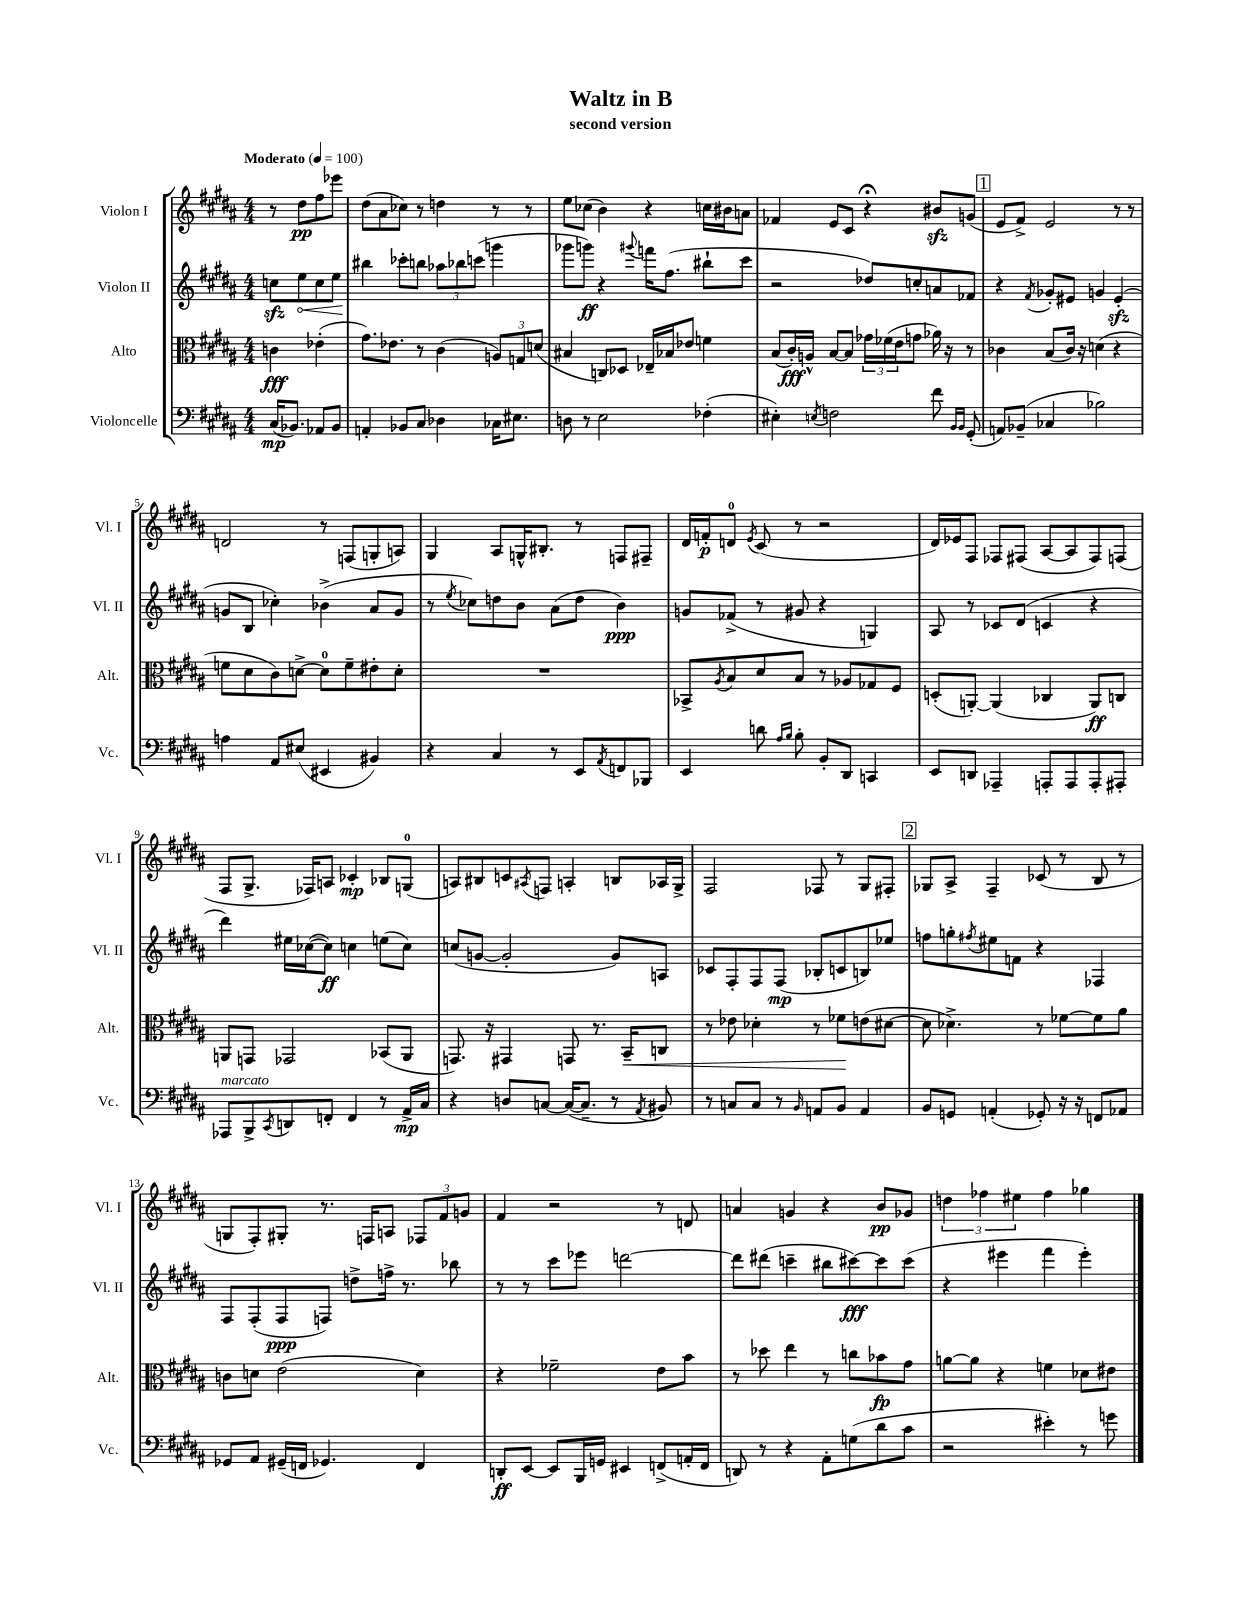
\header { title = "Waltz in B" subtitle = "second version" }
<<
\new StaffGroup <<
\new Staff = "s0" \with { instrumentName = "Violon I" shortInstrumentName = "Vl. I" } {
    \clef treble \key b \major \numericTimeSignature \time 4/4 \partial 2 \tempo "Moderato" 4 = 100
    r8 dis''8\pp fis''8 ees'''8 |
    dis''8( ais'8 ces''8) r8 d''4 r8 r8 |
    e''8 ces''8( b'4) r4 c''16 bis'16 a'8 |
    fes'4 e'8 cis'8 r4\fermata bis'8\sfz g'8( |
    \mark \markup { \box "1" } e'8 fis'8->) e'2 r8 r8 |
    d'2 r8 f8( g8-. a8) |
    gis4 ais8 g16-^ bis8.-. r8 f8 fis8-- |
    dis'16 f'16-.\p d'8-0 \acciaccatura { e'8 } cis'8( r8 r2 |
    dis'16) ees'16 fis8 fes8 fis8( ais8~ ais8 fis8) f8( |
    fis8 gis8.-> fes16) a8 ces'4-.\mp bes8 g8-0( |
    a8) bis8 c'8 \acciaccatura { ais8 } f8 a4-. b8 aes16 gis16-> |
    fis2 fes8 r8 gis8 fis8-. |
    \mark \markup { \box "2" } ges8 ais8-> fis4-- ces'8( r8 b8 r8 |
    g8 fis8-.) gis8-. r8. f16 a8 \tuplet 3/2 { fes8 fis'8 g'8 } |
    fis'4 r2 r8 d'8 |
    a'4 g'4 r4 b'8\pp ges'8 |
    \tuplet 3/2 { d''4 fes''4 eis''4 } fes''4 ges''4 \bar "|." |
}
\new Staff = "s1" \with { instrumentName = "Violon II" shortInstrumentName = "Vl. II" } {
    \clef treble \key b \major \numericTimeSignature \time 4/4 \partial 2
    c''8\sfz \once \override Hairpin.circled-tip = ##t e''8\< c''8 e''8 |
    bis''4\! ces'''8-. b''8 \tuplet 3/2 { aes''8 bes''8 c'''8( } g'''4 |
    ges'''8 g'''8\ff) r4 \appoggiatura { gis'''8 } f'''16 fis''8.( bis''8-! cis'''8 |
    r2 des''8) c''8-. a'8 fes'8 |
    \mark \markup { \box "1" } r4 \acciaccatura { fis'8 } ges'8-. eis'8 g'4 eis'4-.\sfz( |
    g'8 b8 ces''4-.) bes'4->( ais'8 g'8 |
    r8 \acciaccatura { e''8 } ces''8) d''8 b'8 ais'8( d''8 b'4\ppp) |
    g'8 fes'8->( r8 gis'8 r4 g4) |
    ais8 r8 ces'8 dis'8( c'4 r4 |
    dis'''4) eis''16 ces''16~( ces''8\ff) c''4 e''8( c''8) |
    c''8( g'8~ g'2-. g'8) a8 |
    ces'8 fis8-. fis8 fis8\mp( bes8-. c'8 b8) ees''8 |
    \mark \markup { \box "2" } f''8 g''8-. \acciaccatura { fis''8 } eis''8 f'8 r4 fes4 |
    fis8 fis8-.( fis8\ppp f8) d''8-> f''16-> r8. bes''8 |
    r8 r8 cis'''8 ees'''8 d'''2~ |
    d'''8 dis'''8( c'''4-- bis''8 cis'''8~\fff) cis'''8 cis'''8( |
    r4 eis'''4 fis'''4 eis'''4-.) \bar "|." |
}
\new Staff = "s2" \with { instrumentName = "Alto" shortInstrumentName = "Alt." } {
    \clef alto \key b \major \numericTimeSignature \time 4/4 \partial 2
    c'4\fff ees'4-.( |
    gis'8.) ees'8. r8 cis'4( \tuplet 3/2 { a8) g8 d'8( } |
    bis4 c8) des8 ees16-- bes16 ees'8 f'4 |
    b8( cis'16-.\fff) a16-^ b8~ b8 \tuplet 3/2 { ges'16 fes'16( e'16 } g'8 aes'16) r16 r8 |
    \mark \markup { \box "1" } ces'4 b8( ces'16) r16 d'4( r4 |
    f'8 dis'8 cis'8) d'8~-> d'8-0 f'8-- eis'8-. d'8-. |
    R1 |
    bes,8-> \acciaccatura { ais8 } b8 dis'8 b8 r8 aes8 ges8 fis8 |
    d8-.( a,8~-.) a,4( ces4 a,8\ff) c8 |
    a,8 g,8 ges,2 bes,8( a,8 |
    g,8.) r16 gis,4 g,8 r8. b,16--\< c8 |
    r8 ees'8 des'4-. r8 fes'8\! e'8( dis'8~ |
    \mark \markup { \box "2" } dis'8 des'4.->) r8 fes'8~ fes'8 ais'8 |
    c'8 d'8 e'2( d'4) |
    r4 fes'2-- e'8 b'8 |
    r8 des''8 e''4 r8 c''8 bes'8\fp gis'8 |
    a'8~ a'8 r4 f'4 des'8 eis'8 \bar "|." |
}
\new Staff = "s3" \with { instrumentName = "Violoncelle" shortInstrumentName = "Vc." } {
    \clef bass \key b \major \numericTimeSignature \time 4/4 \partial 2
    cis16\mp( bes,8.) aes,8 bes,8 |
    a,4-. bes,8 cis8 des4 ces16 eis8. |
    d8 r8 e2 fes4-.( |
    eis4-.) \acciaccatura { e8 } f2 fis'8 \grace { b,16 b,16 } gis,8-.( |
    \mark \markup { \box "1" } a,8) bes,8--( ces4 bes2) |
    a4 ais,8 eis8( eis,4 bis,4) |
    r4 cis4 r8 e,8 \acciaccatura { ais,8 } f,8 bes,,8 |
    e,4 d'8 \grace { ais16 b16 } b8-. b,8-. dis,8 c,4 |
    e,8 d,8 aes,,4-- a,,8-. a,,8 a,,8-. ais,,8-. |
    aes,,8^\markup { \italic "marcato" } b,,8-> \acciaccatura { cis,8 } d,8 f,8-. f,4 r8 ais,16->\mp cis16 |
    r4 d8 c8~ c16~( c8.-- r8 \acciaccatura { ais,8 } bis,8) |
    r8 c8 c8 r8 \grace { b,16 } a,8 b,8 a,4 |
    \mark \markup { \box "2" } b,8 g,8 a,4-.( ges,8-.) r16 r16 f,8 aes,8 |
    ges,8 ais,8 gis,16--( f,16 ges,4.) f,4 |
    d,8-.\ff e,8~ e,8 b,,16 g,16 eis,4 f,8->( a,16-. f,16 |
    d,8) r8 r4 ais,8-. g8( dis'8 cis'8 |
    r2 eis'4-.) r8 g'8 \bar "|." |
}
>>
>>
